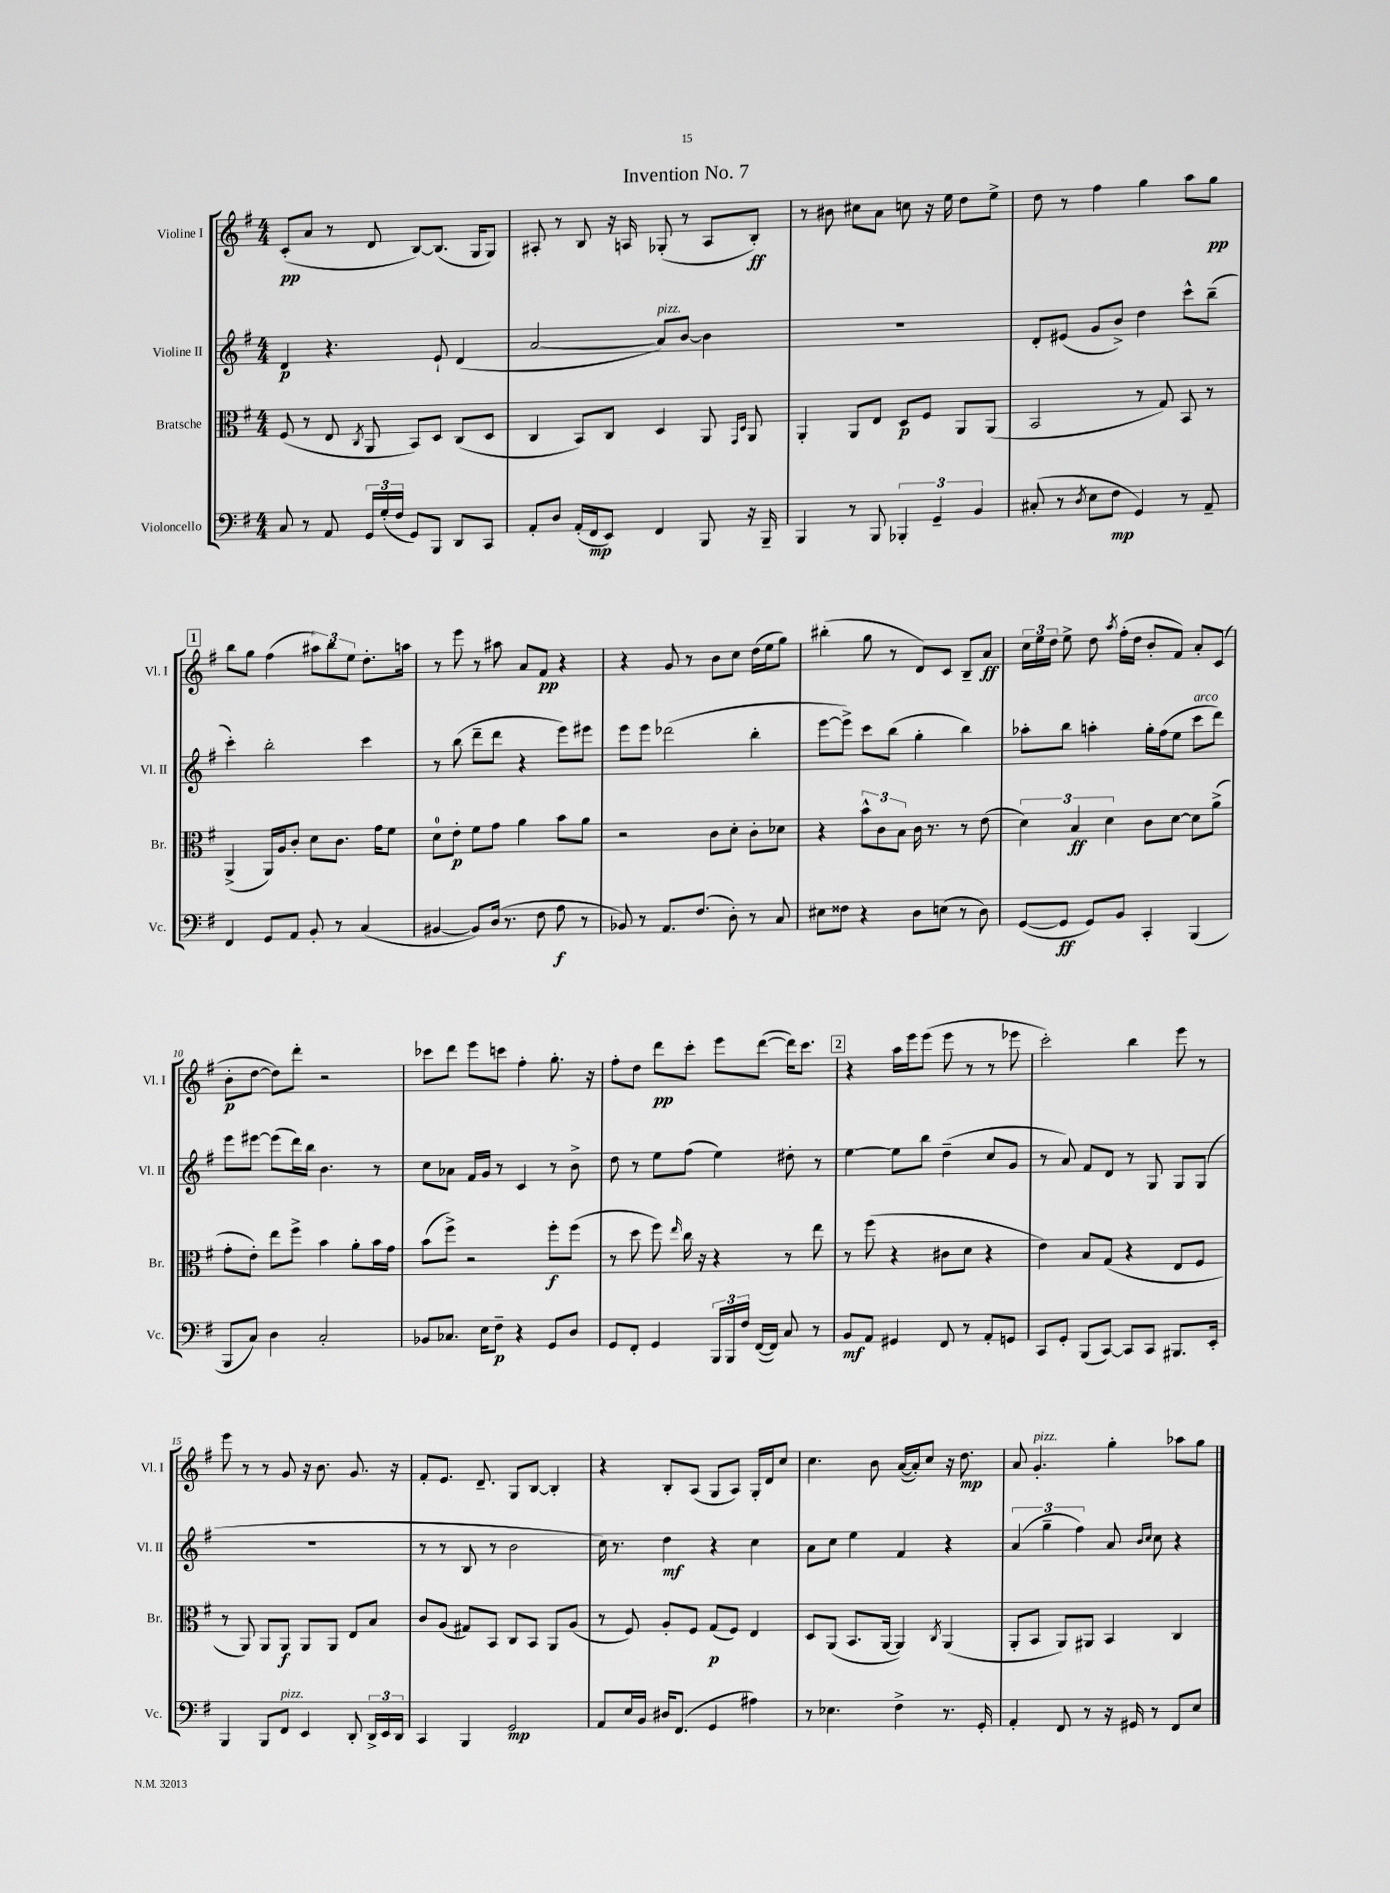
\header { title = "Invention No. 7" }
<<
\new StaffGroup <<
\new Staff = "s0" \with { instrumentName = "Violine I" shortInstrumentName = "Vl. I" } {
    \clef treble \key g \major \numericTimeSignature \time 4/4
    \autoBeamOff c'8[-.\pp( a'8] r8 d'8 b8[~) b8.]( g16[ g8]) |
    ais8-. r8 b8 r16 a16 ges8-.( r8 a8[ b8]-.\ff) |
    r8 bis'8 cis''8[ a'8] c''8 r16 e''16 d''8[ e''8]-> |
    d''8 r8 fis''4 g''4 a''8[ g''8]\pp |
    \mark \markup { \box "1" } b''8[ g''8] fis''4( \tuplet 3/2 { ais''8[) b''8 e''8] } d''8.[-. a''16] |
    r8 e'''8 r8 ais''8 a'8[ fis'8]\pp r4 |
    r4 g'8 r8 b'8[ c''8] d''16[( e''16 g''8]) |
    bis''4-.( g''8 r8 d'8[) c'8] b8[-- a'8]\ff |
    \tuplet 3/2 { c''16[ e''16 d''16] } e''8-> d''8 \acciaccatura { a''8 } fis''16[-.( d''16] b'8[-. fis'8]) a'8[-. c'8]( |
    b'8[-.\p d''8]~ d''8[) d'''8]-. r2 |
    ces'''8[ d'''8] e'''8[ c'''8] fis''4-. g''8.-. r16 |
    fis''8[-. d''8] d'''8[\pp c'''8]-. e'''8[ d'''8]~( d'''16[) c'''8.] |
    \mark \markup { \box "2" } r4 a''16[ e'''16 e'''8]( e'''8 r8 r8 ees'''8 |
    c'''2-.) b''4 e'''8 r8 |
    e'''8 r8 r8 g'8 r16 b'8. g'8. r16 |
    fis'8[-. e'8.] d'8.-- g8[ b8]~ b4-. |
    r4 b8[-. a8]( g8[ a8]) g16[-. d'16 c''8] |
    c''4. b'8 a'16[~( a'16-.) c''8] r16 d''8.\mp |
    a'8 g'4.-.^\markup { \italic "pizz." } g''4-. aes''8[ g''8] \bar "|." |
}
\new Staff = "s1" \with { instrumentName = "Violine II" shortInstrumentName = "Vl. II" } {
    \clef treble \key g \major \numericTimeSignature \time 4/4
    \autoBeamOff d'4\p r4. e'8-! d'4( |
    a'2~ a'8[^\markup { \italic "pizz." }) b'8]~ b'4 |
    R1 |
    d'8[-. eis'8]( g'8[ b'8]->) d''4 c'''8[-^ b''8]--( |
    \mark \markup { \box "1" } c'''4-.) b''2-. c'''4 |
    r8 b''8( d'''8[-- d'''8] r4 e'''8[) eis'''8] |
    e'''8[ e'''8] des'''2( b''4-. |
    e'''8[~ e'''8]->) c'''8[ b''8]( g''4-. b''4) |
    aes''8[-. b''8] a''4-. g''16[-. fis''16( e''8] c'''8[^\markup { \italic "arco" } d'''8]) |
    e'''8[ eis'''8]~ eis'''8[( d'''16) b''16] b'4. r8 |
    c''8[ aes'8] fis'16[ g'16] r8 c'4 r8 b'8-> |
    d''8 r8 e''8[ fis''8]( e''4) dis''8-. r8 |
    \mark \markup { \box "2" } e''4~ e''8[ b''8] d''4--( c''8[ g'8] |
    r8 a'8) fis'8[ d'8] r8 g8 g8[ g8]( |
    R1 |
    r8 r8 b8 r8 b'2 |
    c''16) r8. d''4\mf r4 c''4 |
    a'8[ c''8] e''4 fis'4 r4 |
    \tuplet 3/2 { a'4( g''4-- fis''4) } a'8 \grace { b'16[ c''16] } c''8 r4 \bar "|." |
}
\new Staff = "s2" \with { instrumentName = "Bratsche" shortInstrumentName = "Br." } {
    \clef alto \key g \major \numericTimeSignature \time 4/4
    \autoBeamOff fis8( r8 e8 \acciaccatura { c8 } a,8 b,8[) d8] c8[( d8] |
    c4 b,8[) c8] d4 a,8 \grace { g,16[ d16] } a,8 |
    a,4-. a,8[ e8] d8[\p fis8] a,8[ a,8]( |
    b,2 r8 g8) b,8 r8 |
    \mark \markup { \box "1" } a,4->( a,16[) a16 c'8]-. d'8[ c'8.] g'16[ fis'8] |
    d'8[-0 e'8]-.\p fis'8[ g'8] a'4 b'8[ a'8] |
    r2 c'8[ d'8]-. c'8[-. des'8] |
    r4 \tuplet 3/2 { b'8[-^ c'8 b8] } c'16 r8. r8 e'8( |
    \tuplet 3/2 { d'4) b4\ff d'4 } c'8[ d'8]~ d'8[ a'8]->( |
    g'8[-. e'8]-.) e''8[ fis''8]-> b'4 a'8[-. b'16 g'16] |
    b'8[( fis''8]->) r2 fis''8[-.\f fis''8]( |
    r8 d''8 fis''8) \grace { e''16 } c''16 r16 r4 r8 e''8 |
    \mark \markup { \box "2" } r8 fis''8( r4 cis'8[ d'8] r4 |
    e'4) b8[ g8]( r4 e8[ fis8] |
    r8 a,8) a,8[ a,8]\f a,8[ a,8] e8[ b8] |
    c'8[ a8]( gis8[) b,8] c8[ b,8] a,8[ a8]( |
    r8 fis8) a8[-. fis8] g8[\p( fis8]) e4 |
    d8[ a,8]( b,8.[ a,16]~ a,4) \acciaccatura { c8 } a,4( |
    a,8[-. b,8] a,8[) ais,8] b,4 c4 \bar "|." |
}
\new Staff = "s3" \with { instrumentName = "Violoncello" shortInstrumentName = "Vc." } {
    \clef bass \key g \major \numericTimeSignature \time 4/4
    \autoBeamOff c8 r8 a,8 \tuplet 3/2 { g,16[ g16-.( fis16] } g,8[) b,,8] d,8[ c,8] |
    a,8[-. d8] a,16[-.( fis,16\mp e,8]) fis,4 b,,8 r16 b,,16-- |
    b,,4 r8 b,,8 \tuplet 3/2 { bes,,4-. g,4-- b,4 } |
    cis8-.( r8 \acciaccatura { d8 } e8[ fis8]\mp g,4) r8 a,8-- |
    \mark \markup { \box "1" } fis,4 g,8[ a,8] b,8-. r8 c4( |
    bis,4~ bis,8[) d16]( r8. fis8 a8\f r8 |
    bes,8) r8 a,8.[ fis8.]( d8-.) r8 c8 |
    eis8[ fisis8] r4 d8[ e8]( r8 d8) |
    g,8[~( g,8]\ff g,8[) b,8] c,4-. b,,4( |
    b,,8[ c8]) d4 c2-. |
    bes,8[ ces8.] e16[ fis8]--\p r4 g,8[ d8] |
    g,8[ fis,8]-. g,4 \tuplet 3/2 { b,,16[ b,,16 fis16] } fis,16[~( fis,16]) c8 r8 |
    \mark \markup { \box "2" } b,8[\mf a,8] gis,4 fis,8 r8 a,8[-. g,8] |
    c,8[ g,8]-. b,,8[( c,8]~) c,8[ c,8] bis,,8.[ e,16]-. |
    b,,4 b,,8[ fis,8]^\markup { \italic "pizz." } e,4 d,8-. \tuplet 3/2 { d,16[-> e,16 d,16] } |
    c,4 b,,4 g,2\mp |
    a,8[ e16 b,16] dis16[ fis,8.]( g,4 ais4) |
    r8 ees4. fis4-> r8. g,16-. |
    a,4-. fis,8 r8 r16 gis,16 r8 fis,8[ e8] \bar "|." |
}
>>
>>
